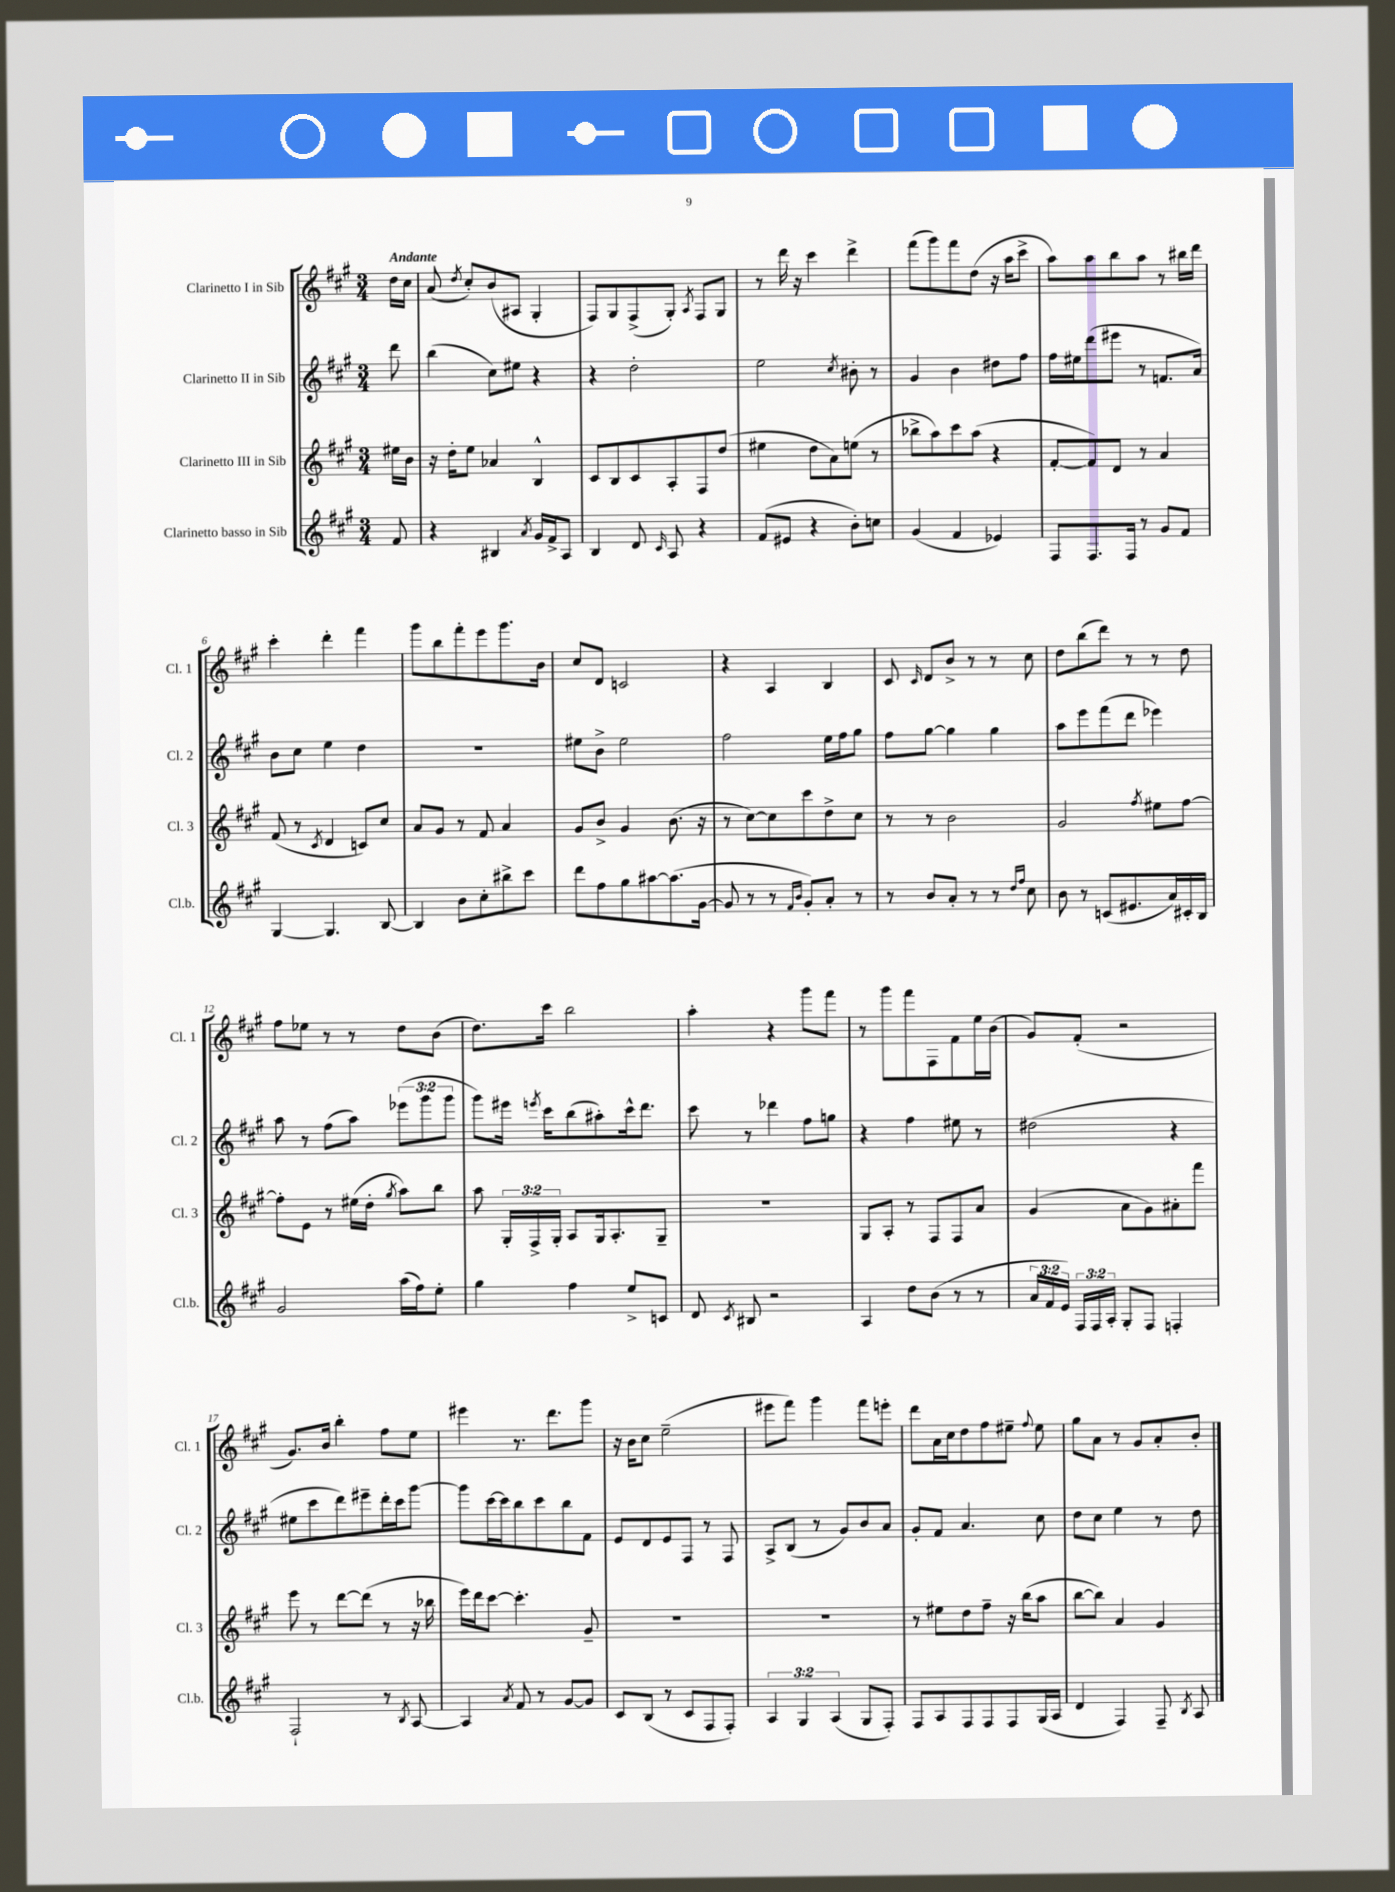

**kern	**kern	**kern	**kern
*staff4	*staff3	*staff2	*staff1
*clefG2	*clefG2	*clefG2	*clefG2
*k[f#c#g#]	*k[f#c#g#]	*k[f#c#g#]	*k[f#c#g#]
*M3/4	*M3/4	*M3/4	*M3/4
8f#	16ee#	8ddd	16dd
.	16b	.	16cc#
=	=	=	=
4r	16r	(4bb	(8a
.	16dd'	.	.
.	.	.	8qdd
.	8ee	.	8cc#')
4B#	4a-	8cc#)	(8b
.	.	8ee#	8A#
8qa	.	.	.
16g#	4B^^	4r	4G#'
16f#^	.	.	.
8A	.	.	.
=	=	=	=
4B	8c#	4r	8F#)
.	8B	.	8G#
8d	8c#	2dd'	(8F#^
16qqc#	.	.	.
8A	8A'	.	8G#')
.	.	.	8qA
4r	8F#	.	8F#
.	(8dd	.	8G#
=	=	=	=
(8f#	4ee#	2ee	8r
8e#	.	.	16ddd
.	.	.	16r
4r	8dd	.	4ccc#
.	8a)	.	.
.	.	8qcc#	.
8b')	(8ee	8b#'	4ddd^
8cc	8r	8r	.
=	=	=	=
(4g#	8bb-^	4g#	(8fff#
.	8aa)	.	8ggg#)
4f#	8ccc#	4b	8fff#
.	(8aa	.	(8dd
4e-)	4r	8dd#	16r
.	.	.	16aa
.	.	8ff#	8ccc#^
=	=	=	=
8F#	[8f#'	16ff#	8aa)
.	.	16ee#	.
8.F#	8f#])	(8ddd	8aa
.	8d	8eee#	8bb
16F#	.	.	.
8r	8r	8r	8aa
8g#	4a	8.f	8r
8f#	.	.	16bb#
.	.	16a)	16ddd
=	=	=	=
[4G#	(8f#	8b	4ccc#'
.	8r	8cc#	.
.	8qc#	.	.
4.G#]	4d	4ee	4ddd'
.	8c)	4dd	4fff#
[8B	8cc#	.	.
=	=	=	=
4B]	8a	2.r	8ggg#
.	8g#	.	8bb
8b	8r	.	8fff#'
8cc#'	8f#	.	8eee
8bb#^	4a	.	8.ggg#
8ccc#	.	.	.
.	.	.	16b
=	=	=	=
8ddd	8g#	8ee#	8cc#
8ff#	8b^	8b^	8d
8gg#	4g#	2ee#	2c
[8aa#	.	.	.
(8.aa#]	(8.b	.	.
[16g#	16r	.	.
=	=	=	=
8g#]	8r	2ff#	4r
8r	[8cc#)	.	.
8r	8cc#]	.	4A
16qqf#	.	.	.
16qqb	.	.	.
8g#')	8ccc#	.	.
8a'	8dd^	16ee	4B
.	.	16ff#	.
8r	8cc#	8gg#	.
=	=	=	=
8r	8r	8ff#	8c#
.	.	.	16qqc#
8b	8r	[8gg#	8d
8a'	2b	4gg#]	8b^
8r	.	.	8r
8r	.	4gg#	8r
16qqdd	.	.	.
16qqff#	.	.	.
8cc#	.	.	8cc#
=	=	=	=
8b	2g#	8aa	8dd
8r	.	8eee	(8bb
(8c	.	(8fff#	8ddd)
8.e#	.	8ddd	8r
.	8qff#	.	.
.	8ee#	4eee-)	8r
16a)	.	.	.
16c#'	[8ff#	.	8dd
16B	.	.	.
=	=	=	=
2g#	8ff#']	8aa	8ff#
.	8e	8r	8ee-
.	8r	(8ff#	8r
.	(16ee#	8aa)	8r
.	16dd'	.	.
.	8qgg#	.	.
(16aa	8aa)	(12eee-	8dd
16ff#)	.	.	.
.	.	12ggg#	.
8ee'	8bb	.	(8b
.	.	12ggg#	.
=	=	=	=
4gg#	8aa	8ggg#)	8.dd)
.	24G#'	16eee#	.
.	24F#^	.	.
.	.	8qeee	.
.	.	16ccc#	16ccc#
.	24G#'	.	.
4ff#	8A	(8bb	2bb
.	16G#	8aa#')	.
.	8.A'	.	.
8ee^	.	16ccc#^^	.
.	.	8.ddd	.
8c	8G#~	.	.
=	=	=	=
8d	2.r	8ccc#	4aa'
8qc#	.	.	.
8B#	.	8r	.
2r	.	4ddd-	4r
.	.	8ff#	8ggg#
.	.	8gg	8fff#
=	=	=	=
4A	8G#	4r	8r
.	8A'	.	8ggg#
8dd	8r	4ff#	8fff#
(8b	8F#	.	8F#
8r	8F#	8ee#	8f#
8r	8a	8r	16ee
.	.	.	(16b
=	=	=	=
24a	(4g#	(2dd#	8g#)
24f#	.	.	.
24e)	.	.	.
24F#	.	.	(8f#'
24F#	.	.	.
24A'	.	.	.
8G#'	8a	.	2r
8F#	8g#)	.	.
4F'	8a#'	4r	.
.	8fff#	.	.
=	=	=	=
2F#`	8eee	8ee#	8.g#)
.	8r	8ccc#	.
.	.	.	16b
.	[8ddd	8ddd)	4bb'
.	(8ddd]	8eee#~	.
8r	8r	16ddd'	8ff#
.	.	16ccc#	.
8qB	.	.	.
[8A	16r	[8ggg#	8ee
.	16bb-	.	.
=	=	=	=
4A]	16eee)	8ggg#]	4eee#
.	16ddd	.	.
.	[8ccc#	[16ccc#	.
.	.	16ccc#]	.
8qa	.	.	.
8f#	4.ccc#']	8bb	8.r
8r	.	8ccc#	.
.	.	.	8.ddd
[8g#	.	8bb	.
8g#]	8g#~	8f#	8ggg#
=	=	=	=
8c#	2.r	8e	16r
.	.	.	16b
(8B	.	8d	8cc#
8r	.	8e	(2ee~
8c#	.	8F#	.
8F#	.	8r	.
8F#')	.	8F#	.
=	=	=	=
6A	2.r	8A^	8eee#
.	.	(8B	8fff#)
6G#	.	.	.
.	.	8r	4ggg#
(6A	.	.	.
.	.	8g#)	.
8G#	.	8b	8fff#
8F#')	.	8a	8eee'
=	=	=	=
8F#	8r	8g#'	8ddd
8A	8ee#	8f#	16a
.	.	.	16cc#
8F#	8dd	4.a	8dd
8F#	8ff#~	.	8ff#
8F#	16r	.	8ee#~
.	(16bb	.	.
.	.	.	8qqff#
(16G#	8aa	8cc#	8ee#
16A	.	.	.
=	=	=	=
4d	[8bb	8dd	8gg#
.	8bb])	8cc#	8a
4F#)	4a	4ee	8r
.	.	.	8g#
8F#~	4g#	8r	8a'
8qB	.	.	.
8A	.	8dd	8b'
==	==	==	==
*-	*-	*-	*-
